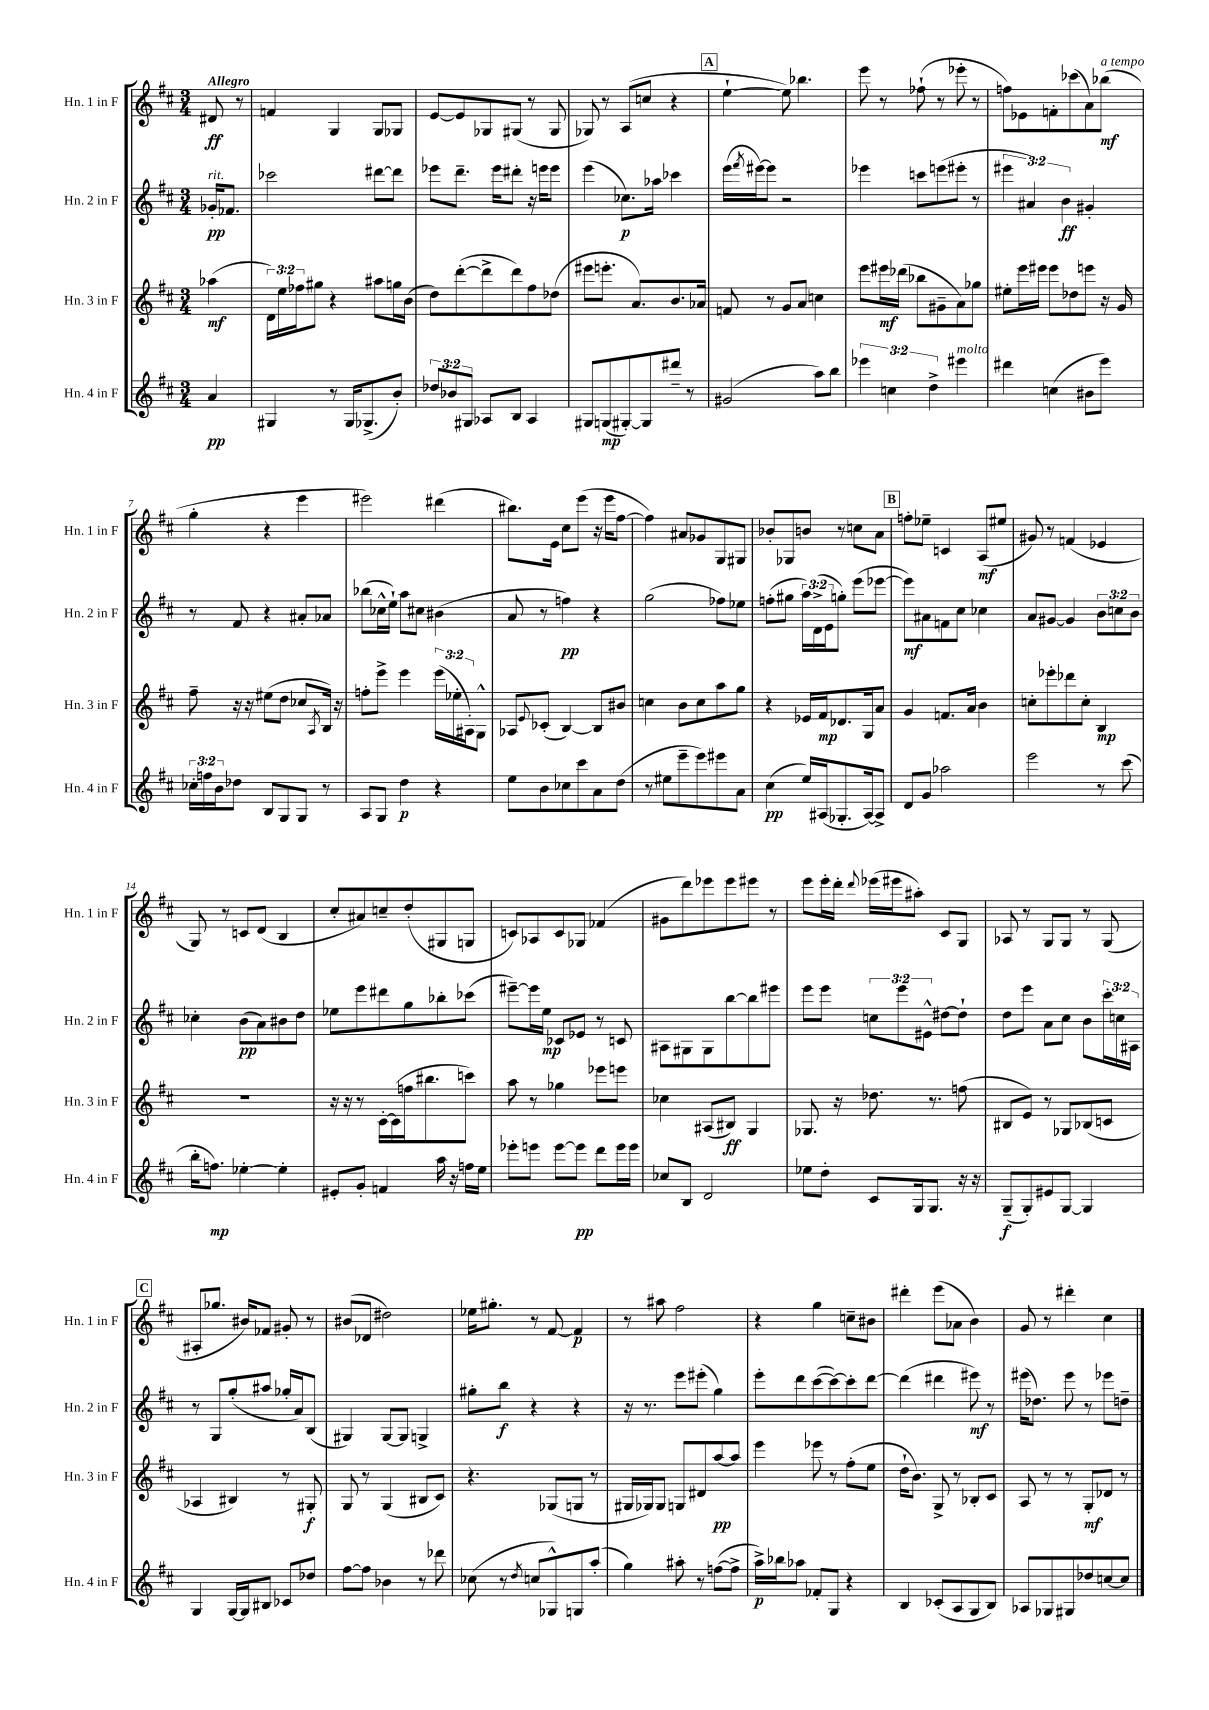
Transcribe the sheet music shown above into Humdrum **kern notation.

**kern	**dynam	**kern	**dynam	**kern	**dynam	**kern	**dynam
*part4	*part4	*part3	*part3	*part2	*part2	*part1	*part1
*staff4	*staff4	*staff3	*staff3	*staff2	*staff2	*staff1	*staff1
*I"Hn. 4 in F	*	*I"Hn. 3 in F	*	*I"Hn. 2 in F	*	*I"Hn. 1 in F	*
*I'Hn. 4 in F	*	*I'Hn. 3 in F	*	*I'Hn. 2 in F	*	*I'Hn. 1 in F	*
*clefG2	*	*clefG2	*	*clefG2	*	*clefG2	*
*k[f#c#]	*	*k[f#c#]	*	*k[f#c#]	*	*k[f#c#]	*
*M3/4	*	*M3/4	*	*M3/4	*	*M3/4	*
=	=	=	=	=	=	=	=
!	!	!	!	!	!	!LO:TX:a:B:t=Allegro	!
!	!	!	!	!LO:TX:a:i:t=rit.	!	!	!
4a/	pp	(4aa-X\	mf	16g-X'/KL	pp	8d#X/	ff
.	.	.	.	8.f-X/J	.	.	.
.	.	.	.	.	.	8r	.
=1	=1	=1	=1	=1	=1	=1	=1
4G#X/	.	24d\LL)	.	2ccc-X\	.	4fn/	.
.	.	24ee\	.	.	.	.	.
.	.	24ff-X\J	.	.	.	.	.
.	.	8gg#X\J	.	.	.	.	.
8r	.	4r	.	.	.	4G/	.
16G#/KL	.	.	.	.	.	.	.
(8.G-X^/	.	.	.	.	.	.	.
.	.	8aa#X\L	.	[8ddd#X\L	.	8G/L	.
8b'/J)	.	16ggn\L	.	8ddd#\J]	.	8G-X/J	.
.	.	(16b\JJ	.	.	.	.	.
=2	=2	=2	=2	=2	=2	=2	=2
12dd-X/L	.	8dd\L)	.	8eee-X\L	.	[8e/L	.
12b-X/	.	.	.	.	.	.	.
.	.	([8ddd'\	.	8.ddd~\J	.	8e/]	.
12G#X/J	.	.	.	.	.	.	.
8A-X/L	.	8ddd^\]	.	.	.	8G-X/	.
.	.	.	.	16eee-\KL	.	.	.
8B/J	.	8ddd\)	.	8ddd#X'\J	.	(8G#X/J	.
4A-/	.	8ff#\	.	16r	.	8r	.
.	.	.	.	16eeen\KL	.	.	.
.	.	(8dd-X\J	.	8eee\J	.	8G#/	.
=3	=3	=3	=3	=3	=3	=3	=3
8G#X/L	.	8eee#X\L	.	(4eee\	.	8G-X/)	.
(8Gn/	mp	8.eeen'\J	.	.	.	8r	.
[8G#X'/)	.	.	.	8.cc-X\L)	p	(8A/L	.
.	.	8.a/L)	.	.	.	.	.
8G#/]	.	.	.	.	.	8ccn/J	.
.	.	.	.	16aa-X\Jk	.	.	.
8ddd#X~/J	.	8.b/	.	4ccc-X\	.	4r	.
8r	.	.	.	.	.	.	.
.	.	16a-X/Jk	.	.	.	.	.
!!LO:REH:place=s1:t=A
=4	=4	=4	=4	=4	=4	=4	=4
(2g#X/	.	8fn/	.	(16eee\LL	.	[4ee`\	.
.	.	.	.	8qfff#/	.	.	.
.	.	.	.	[16eee#X\J)	.	.	.
.	.	8r	.	8eee#\J]	.	.	.
.	.	8g/L	.	2r	.	8ee\])	.
.	.	8a/J	.	.	.	4.bb-X\	.
8aa\L)	.	4ccn\	.	.	.	.	.
8bb\J	.	.	.	.	.	.	.
=5	=5	=5	=5	=5	=5	=5	=5
6eee-X\	.	8eee\L	.	4eee-X\	.	8eee\	.
.	.	16eee#X\L	mf	.	.	8r	.
6ccn\	.	.	.	.	.	.	.
.	.	(16ddd-X\JJ	.	.	.	.	.
.	.	8bb-X\L	.	8cccn\L	.	(8ff-X`\	.
6dd^\	.	.	.	.	.	.	.
.	.	8g#X~\	.	(8eeen\	.	8r	.
!LO:TX:a:i:t=molto	!	!	!	!	!	!	!
4eee#X\	.	8a\)	.	8eee#X'\J	.	8eee-X'\	.
.	.	8gg-X\J	.	8r	.	8r	.
=6	=6	=6	=6	=6	=6	=6	=6
4ddd#X\	.	8ee#X'\L	.	6eee#X\	.	8ffn\L)	.
.	.	16eee\L	.	.	.	8e-X\	.
.	.	.	.	6a#X/)	.	.	.
.	.	16eee#X\JJ	.	.	.	.	.
(4ccn\	.	8eee#\L	.	.	.	8fn'\	.
.	.	.	.	6b\	ff	.	.
.	.	8dd-X\	.	.	.	(8ccc-X\	.
8b#X\L	.	8eeen\J	.	4g#X'/	.	8a\)	.
!	!	!	!	!	!	!LO:TX:a:i:t=a tempo	!
8eee\J)	.	16r	.	.	.	(8bb-X\J	mf
.	.	16g/	.	.	.	.	.
!!LO:LB:g=z
=7	=7	=7	=7	=7	=7	=7	=7
24cc-X'\LL	.	8ff#~\	.	8r	.	4gg'\	.
24ffn\	.	.	.	.	.	.	.
24b\J	.	.	.	.	.	.	.
8dd-X\J	.	16r	.	8f#/	.	.	.
.	.	16r	.	.	.	.	.
8B/L	.	(8ee#X\L	.	4r	.	4r	.
8G/	.	8dd\J	.	.	.	.	.
8G/J	.	8cc-X/L	.	8a#X'/L	.	4eee\	.
.	.	8qA/	.	.	.	.	.
8r	.	16B/Jk)	.	8a-X/J	.	.	.
.	.	16r	.	.	.	.	.
=8	=8	=8	=8	=8	=8	=8	=8
8A/L	.	8ffn'\L	.	(8bb-X\L	.	2eee#X\)	.
8G/J	.	8eee^\J	.	16cc-X^^\L	.	.	.
.	.	.	.	16ee`\JJ)	.	.	.
4dd\	p	4eee\	.	8aa\L	.	.	.
.	.	.	.	8cc#X\J	.	.	.
4r	.	(24eee\LL	.	(4b#X\	.	(4ddd#X\	.
.	.	24ee-X'\	.	.	.	.	.
.	.	24A#X'\J)	.	.	.	.	.
.	.	8G^^\J	.	.	.	.	.
=9	=9	=9	=9	=9	=9	=9	=9
8ee\L	.	8A-X/L	.	8a/	.	8.bb#X\L)	.
.	.	8qqe/	.	.	.	.	.
8b\	.	(8c-X'/J	.	8r	.	.	.
.	.	.	.	.	.	16e\Jk	.
8cc-X\	.	[4B/)	.	4ffn\)	pp	8cc#\L	.
8ccc#\	.	.	.	.	.	(8eee\J	.
8a\	.	8B/L]	.	4r	.	16r	.
.	.	.	.	.	.	16eee\KL	.
(8dd\J	.	8b#X/J	.	.	.	[8ff#\J	.
=10	=10	=10	=10	=10	=10	=10	=10
8r	.	4ccn\	.	(2gg\	.	4ff#\])	.
8ee#X\L	.	.	.	.	.	.	.
8eee~\	.	8b\L	.	.	.	8a#X/L	.
8eee\)	.	8cc\	.	.	.	8g-X/	.
8eee#X\	.	8aa\	.	8ff-X\L)	.	8G/	.
8a\J	.	8gg\J	.	8ee-X\J	.	8G#X/J	.
=11	=11	=11	=11	=11	=11	=11	=11
(4cc#\	pp	4r	.	(8ffn'\L	.	8b-X'/L	.
.	.	.	.	8gg#X\J	.	8G-X/	.
16ee/LL)	.	16e-X/LL	.	24aa\LL)	.	8bn/J	.
.	.	.	.	(24d^\	.	.	.
(16A#X/J	.	16f#/J	mp	.	.	.	.
.	.	.	.	24e\J	.	.	.
8.G-X'/	.	8.d-X/	.	8ggn'\J)	.	8r	.
.	.	.	.	(8eee\L	.	8ccn\L	.
[16A#/k)	.	16G/k	.	.	.	.	.
8A#^/J]	.	8a/J	.	[8eee-X\J	.	8a\J	.
!!LO:REH:place=s1:t=B
=12	=12	=12	=12	=12	=12	=12	=12
8d/L	.	4g/	.	8eee-\L])	mf	8ffn'\L	.
8g/J	.	.	.	8a#X\	.	8ee-X~\J	.
2aa-X\	.	8.fn/L	.	8fn\	.	4cn/	.
.	.	.	.	8cc#\J	.	.	.
.	.	16a/Jk	.	.	.	.	.
.	.	4b\	.	4cc-X\	.	(8A/L	mf
.	.	.	.	.	.	8ee#X/J	.
=13	=13	=13	=13	=13	=13	=13	=13
2eee\	.	8ccn'\L	.	8a/L	.	8g#X/)	.
.	.	8eee-X'\	.	[8g#X/J	.	8r	.
.	.	8ddd-X\	.	4g#/]	.	(4fn/	.
.	.	8cc'\J	.	.	.	.	.
8r	.	4B/	mp	12b\L	.	4e-X/	.
.	.	.	.	12ccn\	.	.	.
(8ccc#\	.	.	.	.	.	.	.
.	.	.	.	12b\J	.	.	.
!!LO:LB:g=z
=14	=14	=14	=14	=14	=14	=14	=14
16bb'\KL	.	2.r	.	4cc-X'\	.	8G/)	.
8.ffn\J)	mp	.	.	.	.	.	.
.	.	.	.	.	.	8r	.
[4ee-X'\	.	.	.	(8b\L	pp	8cn/L	.
.	.	.	.	8a\)	.	(8d/J	.
4ee-'\]	.	.	.	8b#X\	.	4B/	.
.	.	.	.	8dd\J	.	.	.
=15	=15	=15	=15	=15	=15	=15	=15
8e#X'/L	.	16r	.	8ee-X\L	.	8cc#'/L	.
.	.	16r	.	.	.	.	.
8g'/J	.	8r	.	8eee\	.	8a#X/)	.
4fn/	.	[16c#'\LL	.	8ddd#X\	.	8ccn~/	.
.	.	(16c#\]	.	.	.	.	.
.	.	16ffn\J	.	8gg\	.	(8dd'/	.
.	.	8.bb#X\	.	.	.	.	.
16aa\	.	.	.	8bb-X'\	.	8G#X/	.
16r	.	.	.	.	.	.	.
16ffn\LL	.	8cccn\J)	.	(8ccc-X\J	.	8Gn/J	.
16ee\JJ	.	.	.	.	.	.	.
=16	=16	=16	=16	=16	=16	=16	=16
8eee-X'\L	.	8aa\	.	[8eee#X~\L)	.	8cn/L)	.
8eeen\J	.	8r	.	16eee#\L]	.	8A-X/	.
.	.	.	.	16ee\JJ	mp	.	.
[8eee\L	.	4gg-X\	.	8c-X/L	.	8c/	.
8eee\J]	pp	.	.	8e-X/J	.	8G-X/J	.
8ddd\L	.	8eee-X\L	.	8r	.	(4f-X/	.
16eee\L	.	8eeen\J	.	8cn/	.	.	.
16eee\JJ	.	.	.	.	.	.	.
=17	=17	=17	=17	=17	=17	=17	=17
8cc-X/L	.	4cc-X\	.	8A#X\L	.	8g#X\L	.
8B/J	.	.	.	8G#X\	.	8ddd\)	.
2d/	.	(8A#X/L	.	8G#\	.	8eee-X\	.
.	.	8B#X/J)	ff	[8bb\	.	8eee-\	.
.	.	4G/	.	8bb\]	.	8eee#X\J	.
.	.	.	.	8eee#X\J	.	8r	.
=18	=18	=18	=18	=18	=18	=18	=18
8ee-X\L	.	8.G-X/	.	8eee\L	.	8eee\L	.
8dd'\J	.	.	.	8eee\J	.	16eee'\L	.
.	.	16r	.	.	.	16ddd'\JJ	.
.	.	.	.	.	.	8qqddd/	.
8c#/L	.	8.dd-X\	.	12ccn\L	.	(16eee-X\LL	.
.	.	.	.	.	.	16eee#X\J	.
.	.	.	.	12eee\	.	.	.
16G/k	.	.	.	.	.	8aa#X'\J)	.
.	.	.	.	12e#X^^\J	.	.	.
8.G/J	.	8.r	.	.	.	.	.
.	.	.	.	[8dd#X\L	.	8c#/L	.
16r	.	(8ffn\	.	8dd#`\J]	.	8G/J	.
16r	.	.	.	.	.	.	.
=19	=19	=19	=19	=19	=19	=19	=19
(8G~/L	f	8B#X/L	.	8dd\L	.	8A-X/	.
8G'/)	.	8e/J)	.	8eee\J	.	8r	.
8e#X/	.	8r	.	8a\L	.	8G/L	.
[8G/J	.	8G-X/L	.	8cc#\J	.	8G/J	.
4G/]	.	(8B-X/	.	8b\L	.	8r	.
.	.	8cn/J	.	24ccc#'\L	.	(8G/	.
.	.	.	.	24ccn\	.	.	.
.	.	.	.	24A#X\JJ	.	.	.
!!LO:LB:g=z
!!LO:REH:place=s1:t=C
=20	=20	=20	=20	=20	=20	=20	=20
4G/	.	4A-X/	.	8r	.	8A#X'/L	.
.	.	.	.	8G/L	.	8.gg-X/J	.
[16G/LL	.	4B#X/)	.	(8gg'/	.	.	.
16G/J]	.	.	.	.	.	16b#X/KL)	.
8B#X/J	.	.	.	8aa#X/J	.	8f-X/J	.
8c-X/L	.	8r	.	16gg-X'/LL	.	8g#X'/	.
.	.	.	.	16a/J)	.	.	.
8dd-X/J	.	8G#X'/	f	(8B/J	.	8r	.
=21	=21	=21	=21	=21	=21	=21	=21
[8ff#\L	.	8G/	.	4G#X/)	.	(8b#X/L	.
8ff#\J]	.	8r	.	.	.	8d-X/J	.
4b-X\	.	(4G/	.	[8G#/L	.	2dd#X\)	.
.	.	.	.	8G#/J]	.	.	.
8r	.	8B#X/L	.	4Gn^/	.	.	.
8ddd-X\	.	8c#/J)	.	.	.	.	.
=22	=22	=22	=22	=22	=22	=22	=22
(8cc-X\	.	4.r	.	8gg#X'\L	.	16ee-X\KL	.
.	.	.	.	.	.	8.gg#X'\J	.
8r	.	.	.	8bb\J	f	.	.
8qdd/	.	.	.	.	.	.	.
8ccn/L	.	.	.	4r	.	8r	.
8G-X^^/)	.	(8G-X/L	.	.	.	[8f#/	.
8Gn/	.	8Gn/J	.	4r	.	4f#/]	p
(8aa'/J	.	8r	.	.	.	.	.
=23	=23	=23	=23	=23	=23	=23	=23
4gg\)	.	16G#X/LL	.	16r	.	8r	.
.	.	16G-X/J)	.	8.r	.	.	.
.	.	8G-/J	.	.	.	8aa#X\	.
8aa#X'\	.	8Gn/L	.	8eee\L	.	2ff#\	.
8r	.	8d#X/	.	(8eee#X'\J	.	.	.
([8ffn\L	.	[8aa/	pp	4gg\)	.	.	.
8ff^\J]	.	8aa/J]	.	.	.	.	.
=24	=24	=24	=24	=24	=24	=24	=24
16aa^\LL)	p	4eee\	.	8eee'\L	.	4r	.
16bb-X\J	.	.	.	.	.	.	.
8aa-X\J	.	.	.	8ddd\	.	.	.
8f-X'/L	.	8eee-X\	.	([8ccc#\	.	4gg\	.
8G/J	.	8r	.	8ccc#\_)	.	.	.
4r	.	(8ff#'\L	.	8ccc#'\]	.	8ccn~\L	.
.	.	8ee\J	.	[8ddd\J	.	8b#X\J	.
=25	=25	=25	=25	=25	=25	=25	=25
4B/	.	16dd`\KL	.	(4ddd\]	.	4ddd#X'\	.
.	.	8.b\J)	.	.	.	.	.
(8c-X'/L	.	8G^/	.	4ddd#X\	.	(8eee\L	.
8A/	.	8r	.	.	.	8a-X\J	.
8G/	.	8B-X'/L	.	8eee#X\)	mf	4b\)	.
8B/J)	.	8c#/J	.	8r	.	.	.
=26	=26	=26	=26	=26	=26	=26	=26
8A-X/L	.	8A/	.	(16eee#X\KL	.	8g/	.
.	.	.	.	8.dd-X\J)	.	.	.
8G-X/	.	8r	.	.	.	8r	.
8G#X/	.	8r	.	8eee#\	.	4ddd#X'\	.
8dd-X/	.	8G'/L	mf	8r	.	.	.
[8ccn/	.	8d-X/J	.	8eee-X\L	.	4cc#\	.
8cc/J]	.	8r	.	8ddn~\J	.	.	.
==	==	==	==	==	==	==	==
*-	*-	*-	*-	*-	*-	*-	*-
